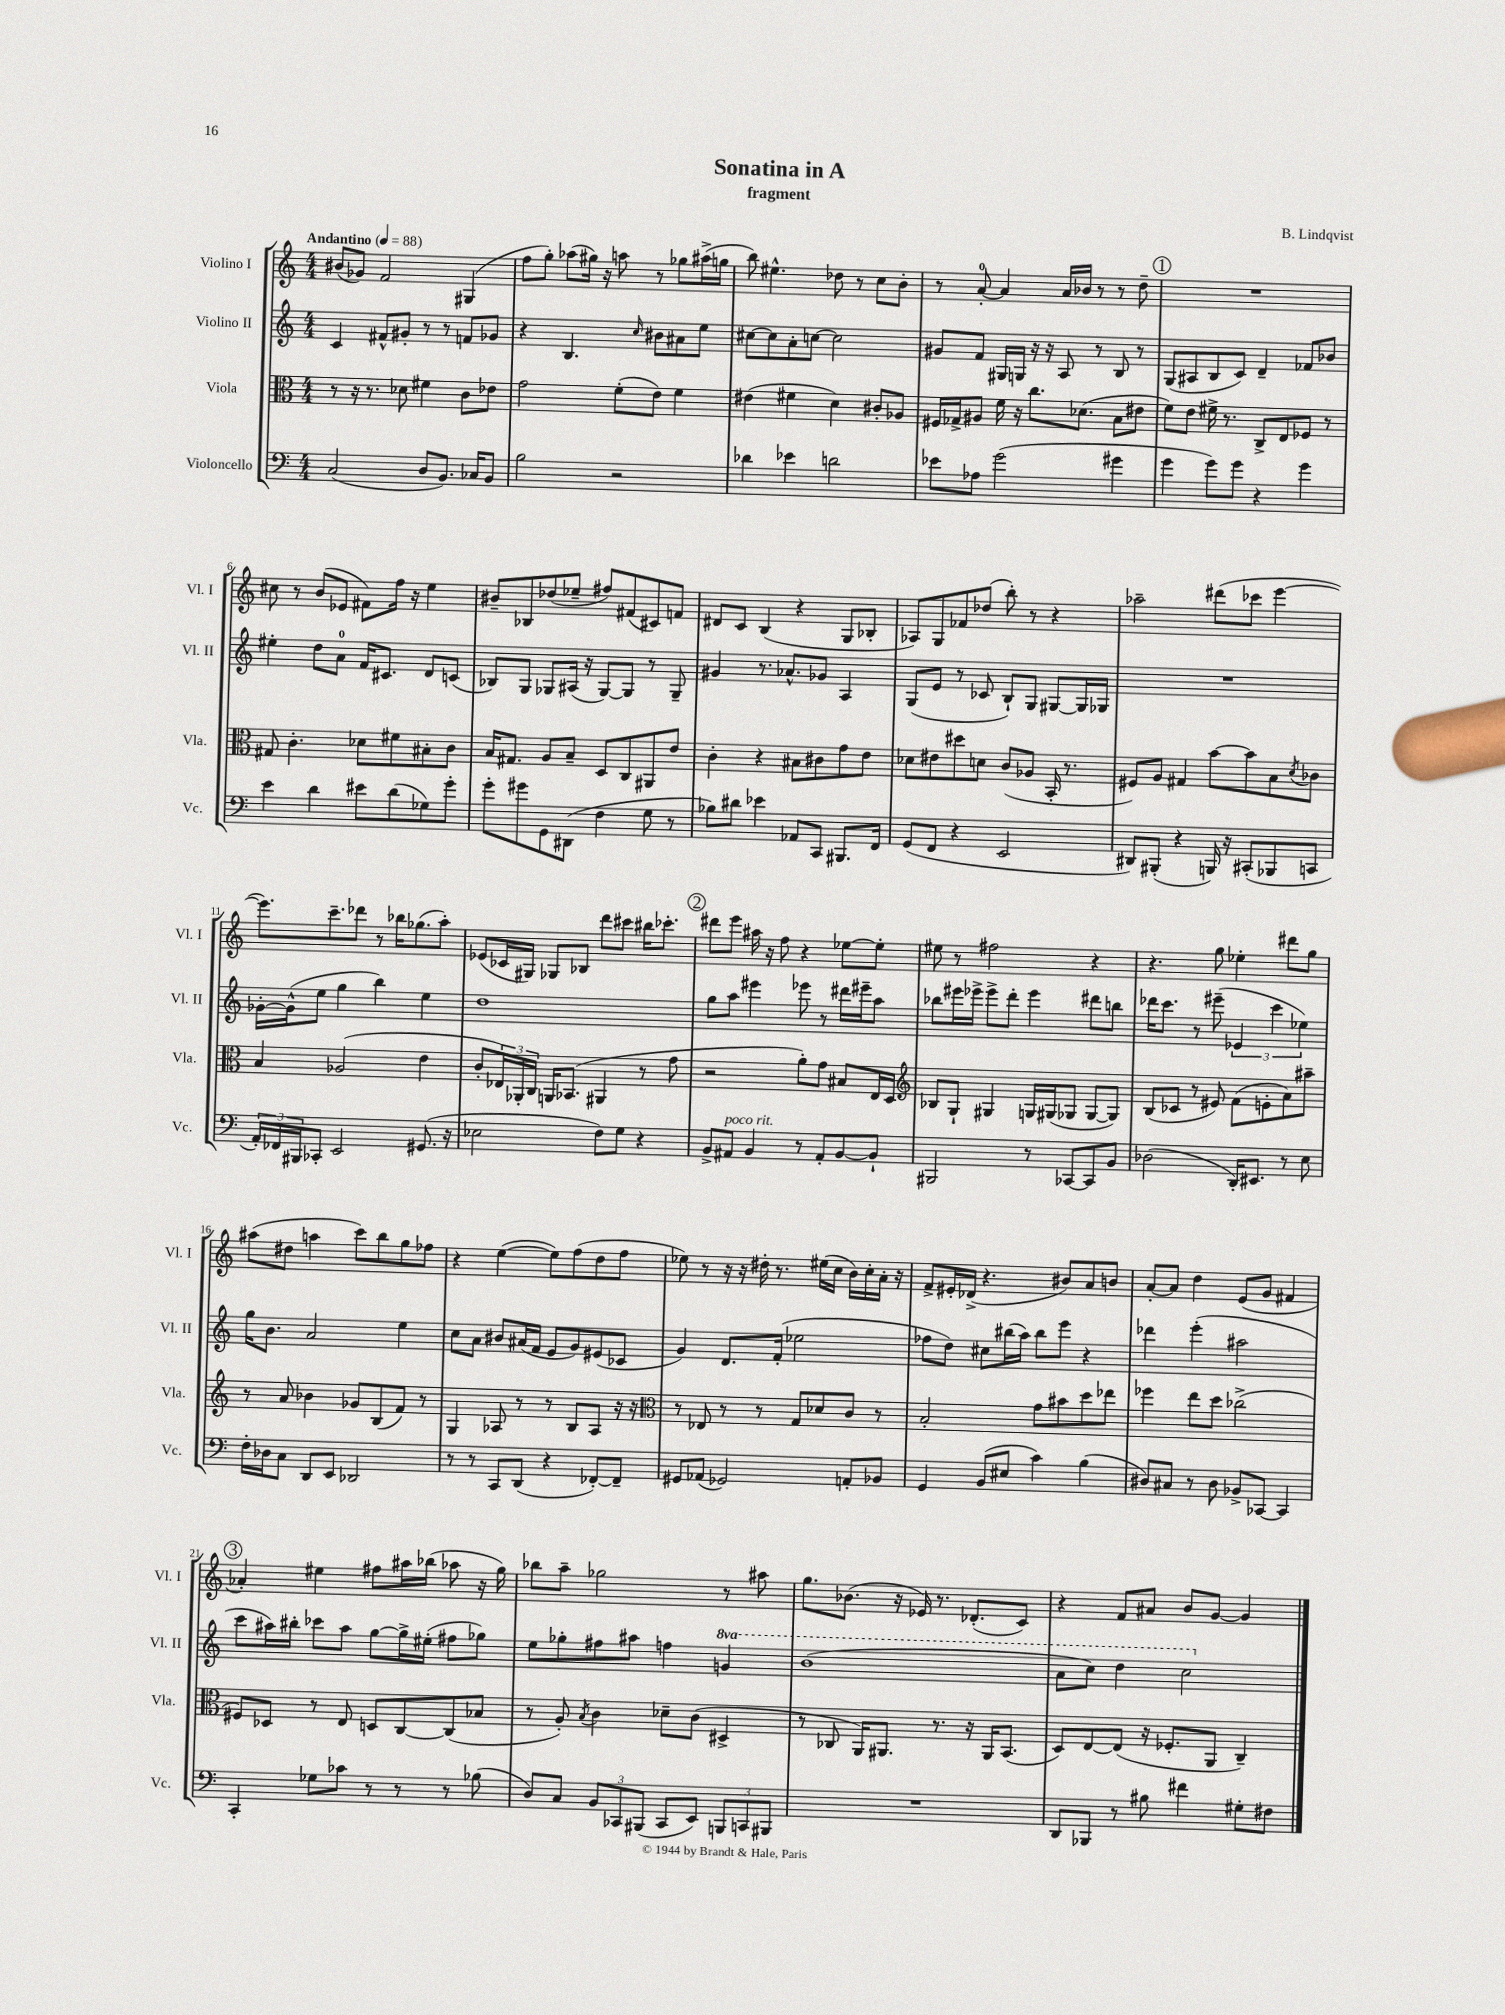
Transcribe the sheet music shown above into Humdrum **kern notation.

**kern	**kern	**kern	**kern
*part4	*part3	*part2	*part1
*staff4	*staff3	*staff2	*staff1
*I"Violoncello	*I"Viola	*I"Violino II	*I"Violino I
*I'Vc.	*I'Vla.	*I'Vl. II	*I'Vl. I
*clefF4	*clefC3	*clefG2	*clefG2
*k[]	*k[]	*k[]	*k[]
*M4/4	*M4/4	*M4/4	*M4/4
*MM88	*MM88	*MM88	*MM88
=1	=1	=1	=1
!	!	!	!LO:TX:a:B:t=Andantino
(2C/	8r	4c/	(8b#X/L
.	16r	.	8g-X/J)
.	8.r	.	.
.	.	8f#X^^/L	2f/
.	8d-X\	8g#X'/J	.
8D/L	4f#X\	8r	.
8.BB/J)	.	8r	.
.	8c\L	8fn/L	(4G#X/
16C-X/KL	.	.	.
8BB/J	8e-X\J	8g-X/J	.
=2	=2	=2	=2
2B\	2g\	4r	8ff\L
.	.	.	8gg'\J)
.	.	4.B/	(8aa-X\L
.	.	.	16gg#X\Jk)
.	.	.	16r
2r	(8f'\L	.	8aan\
.	.	16qqcc/	.
.	8e\J)	8b#X\L	8r
.	4f\	8a#X\	8gg-X\L
.	.	8ee\J	(16aa#X^\L
.	.	.	16ggn\JJ
=3	=3	=3	=3
4d-X\	(4e#X\	[8cc#X\L	8bb\)
.	.	8cc#\]	4.ee#X^^\
4e-X\	4f#X\	8a'\	.
.	.	[8ccn\J	.
2dn\	4d\)	2cc\]	8dd-X\
.	.	.	8r
.	8c#X'/L	.	8cc\L
.	8A-X/J	.	8b'\J
=4	=4	=4	=4
8e-X\L	16F#X/LL	8g#X/L	8r
.	16G-X^/J	.	.
8A-X\J	8A#X/J	8f/J	[8a'/
(2g\	16f\	16G#X/LL	4a/]
.	16r	16Gn/JJ	.
.	8.cc\L	16r	.
.	.	16r	.
.	.	8A/	16a/LL
.	(8.d-X\J	.	16b-X/JJ
.	.	8r	8r
4g#X\	8B\L	8B/	8r
.	8e#X\J	8r	8dd~\
!!LO:REH:place=s1:t=1
=5	=5	=5	=5
4g\	8f\L)	(8G/L	1r
.	8e\J	8A#X/	.
8g\L)	16f#X^\	8B/	.
.	8.r	.	.
8g\J	.	8c/J)	.
4r	8C^/L	4d~/	.
.	8E/	.	.
4g\	8F-X/J	8f-X/L	.
.	8r	8b-X/J	.
!!LO:LB:g=z
=6	=6	=6	=6
4e\	8G#X/	4ee#X'\	8cc#X\
.	4.c'\	.	8r
4d\	.	8dd\L	(8b/L
.	.	8a\J	8e-X/J
8e#X\L	8d-X\L	16f/KL	8f#X\L)
.	.	8.c#X/J	.
(8d\	8f#X\	.	16ff\Jk
.	.	.	16r
8G-X\)	8B#X'\	8d/L	4ee\
8g'\J	8c\J	(8cn/J	.
=7	=7	=7	=7
8g'\L	16B/KL	8B-X/L)	8b#X~/L
.	8.G#X/J	.	.
8g#X\	.	8G/J	8B-X/
8GG\	8A/L	8G-X/L	(8dd-X/
(8DD#X\J	8B~/J	(16A#X/Jk	8ee-X~/J
.	.	16r	.
4F\	8D/L	[8G-/L)	8ff#X/L)
.	8C/	8G-/J]	(8f#X/
8G\	8AA#X/	8r	8c#X/)
8r	8e/J	8G-~/	8fn/J
=8	=8	=8	=8
8B-X\L)	4c'\	4g#X/	8d#X/L
8d#X\J	.	.	8c/J
4e-X\	4r	8.r	(4B/
.	.	8.a-X^^/L	.
8AA-X/L	8B#X\L	.	4r
8CC/J	8c#X\	8g-X/J	.
8.BBB#X/L	8g\	4A/	8G/L
.	8e\J	.	8B-X'/J
16FF/Jk	.	.	.
=9	=9	=9	=9
(8GG/L	8d-X\L	(8G/L	8A-X/L)
8FF/J	8e#X\	8e/J	8G/
4r	8dd#X\	8r	8f-X/
.	8dn\J	8c-X/	(8dd-X/J
2EE/	(8c/L	8B`/L)	8bb'\)
.	8A-X/J	8G/J	8r
.	16BB'/	[8G#X/L	4r
.	8.r	.	.
.	.	16G#/L]	.
.	.	16G-X/JJ	.
=10	=10	=10	=10
8DD#X/L)	8F#X/L)	1r	2aa-X~\
(8BBB#X'/J	8A/J	.	.
4r	4G#X/	.	.
16BBBn/)	[8b\L	.	(8ddd#X\L
16r	.	.	.
(8CC#X'/L	8b\]	.	8ccc-X\J
8BBB-X/	8B\	.	[4eee\
.	8qd/	.	.
8CCn/J	8c-X\J	.	.
!!LO:LB:g=z
=11	=11	=11	=11
24AA'/LL)	4B/	[16g-X'\LL	8.eee\L])
24FF-X/	.	.	.
.	.	(16g-^^\J]	.
24BBB#X/J	.	.	.
8CC-X'/J	.	8ee\J	.
.	.	.	8.ccc~\
2EE/	(2A-X/	4gg\	.
.	.	.	8ddd-X\J
.	.	4bb\)	8r
.	.	.	16bb-X\KL
.	.	.	(8.gg-X\
(8.GG#X/	4e\	4ee\	.
.	.	.	8aa'\J)
16r	.	.	.
=12	=12	=12	=12
2E-X\	8c'/L	1dd	(8e-X/L
.	24E-X/L)	.	16c-X/L
.	24AA-X'/	.	.
.	.	.	16G#X/JJ)
.	24C/JJ	.	.
.	16AAn/KL	.	8G-X/L
.	(8.BB-X/J	.	.
.	.	.	8B-X/J
8F\L)	4AA#X/	.	8ddd\L
8G\J	.	.	8ccc#X\J
4r	8r	.	16bb#X\KL
.	.	.	8.ccc-X'\J
.	8g\	.	.
!!LO:REH:place=s1:t=2
=13	=13	=13	=13
8BB^/L	2r	8gg\L	8ddd#X\L
!LO:TX:a:i:t=poco rit.	!	!	!
8AA#X/J	.	8aa\J	8eee\J
4BB/	.	4eee#X\	16aa#X\
.	.	.	16r
.	.	.	8ff\
8r	8a'\L)	8eee-X\	4r
8AA#'/L	8g\J	8r	.
[8BB/	8B#X/L	16ddd#X\LL	[8ee-X\L
.	.	16eee#X~\J	.
8BB`/J]	16E/L	8aa\J	8ee-'\J]
.	16D/JJ	.	.
=14	=14	=14	=14
*	*clefG2	*	*
2BBB#X/	8B-X/L	8bb-X\L	8ee#X\
.	8G`/J	16eee#X\L	8r
.	.	16eee-X^\JJ	.
.	4G#X/	8eee-^\L	2ff#X\
.	.	8ddd'\J	.
8r	16Gn/LL	4eee-\	.
.	(16G#X/J	.	.
[8CC-X/L	8G-X/J	.	.
8CC-/]	[8G-/L	8ddd#X\L	4r
8BB/J	8G-/J])	8bbn\J	.
=15	=15	=15	=15
(2D-X\	(8B/L	16ddd-X\KL	4.r
.	.	8.ccc\J	.
.	8c-X/J	.	.
.	8r	8r	.
.	8e#X/)	(8eee#X~\	8gg\
16DD'/KL)	(8f\L	6e-X/	4ee-X'\
8.EE#X/J	.	.	.
.	8en'\	.	.
.	.	6ccc\	.
8r	8a\)	.	8ddd#X\L
.	.	6ee-X\)	.
8E\	8aa#X~\J	.	8gg\J
!!LO:LB:g=z
=16	=16	=16	=16
16F'\LL	8r	16gg\KL	(8aa#X\L
16D-X\J	.	8.b\J	.
8C\J	8a/	.	8dd#X\J
8DD/L	4b-X\	2a/	4aan\
8EE/J	.	.	.
2DD-X/	8g-X/L	.	8ccc\L)
.	(8B/	.	8bb\
.	8f/J)	4ee\	8gg\
.	8r	.	8ff-X\J
=17	=17	=17	=17
8r	4G/	8cc\L	4r
8r	.	8a\J	.
8CC/L	8A-X/	8b#X/L	([4ee\
(8DD/J	8r	(16a#X/L	.
.	.	16f/JJ	.
4r	8r	8e/L	8ee\L])
.	8B/L	8g/)	(8ff\
[8FF-X'/L)	8A-/J	(8e#X/	8dd\
8FF-~/J]	16r	8c-X/J	8ff\J
.	16r	.	.
=18	=18	=18	=18
*	*clefC3	*	*
8GG#X/L	8r	4g/)	8ee-X\)
(8AA-X/J	8E-X/	.	8r
2GG-X/)	8r	8.d/L	16r
.	.	.	16r
.	8r	.	16dd#X'\
.	.	(16f'/Jk	8.r
.	8G/L	2ee-X\	.
.	8d-X/	.	(16ee#X\LL
.	.	.	16cc\JJ
8AAn'/L	8c/J	.	16b\LL)
.	.	.	16cc'\
8BB-X/J	8r	.	16a'\JJ
.	.	.	16r
=19	=19	=19	=19
4GG/	2B'/	8ff-X\L	8f^/L
.	.	8dd\J)	16e#X'/L
.	.	.	(16d-X^/JJ
(8BB/L	.	8cc#X\L	4.r
8E#X/J	.	(16bb#X\L	.
.	.	16aa\JJ)	.
4c\)	8g\L	8bb#\L	.
.	8b#X\	8eee\J	8b#X/L)
(4B\	8dd\	4r	8a/
.	8ee-X\J	.	8bn/J
=20	=20	=20	=20
8D#X/L)	4ff-X\	4ddd-X\	[8a'/L
8C#X/J	.	.	8a/J]
8r	8ee\L	(4eee'\	4dd\
8D#\	8dd\J	.	.
8BB-X^/L	(2cc-X^\	2aa#X\	(8e/L
[8CC-X/J	.	.	8g/J
4CC-/]	.	.	4f#X/
!!LO:LB:g=z
!!LO:REH:place=s1:t=3
=21	=21	=21	=21
4CC'/	8F#X/L)	8ccc\L	4a-X'/)
.	8D-X/J	16aa#X\L)	.
.	.	16bb#X'\JJ	.
8G-X\L	8r	8ccc-X\L	4ee#X\
8c-X\J	8E/	8aa#\J	.
8r	8Dn/L	[8gg\L	8ff#X\L
8r	[8C/	16gg^\L]	16aa#X\L
.	.	(16ee#X'\JJ	(16bb-X\JJ
8r	(8C/]	8ff#X\L	8aa-X\
(8B-X\	8B-X/J	8gg-X\J)	16r
.	.	.	16gg\)
=22	=22	=22	=22
8D/L)	8r	8ee\L	8bb-X\L
8C/J	8A'/)	8gg-X'\	8aa~\J
.	8qB/	.	.
12BB/L	4c\	8ff#X\	2gg-X\
12CC-X/	.	.	.
.	.	8aa#X\J	.
(12BBB#X/J	.	.	.
8CC-/L	8d-X~\L	4ffn\	.
8EE/J)	(8c\J	.	.
*	*	*8va	*
12BBBn/L	4D#X^/	4ggn/	8r
12CCn/	.	.	.
.	.	.	8aa#X\
12BBB#X/J	.	.	.
=23	=23	=23	=23
1r	8r	(1bb	8.gg\L
.	8C-X/	.	.
.	.	.	(8.b-X\J
.	16AA/KL)	.	.
.	8.AA#X/J	.	.
.	.	.	16r
.	.	.	16e-X/)
.	8.r	.	8.r
.	16r	.	(8.d-X'/L
.	16AA#/KL	.	.
.	(8.BB/J	.	.
.	.	.	8c/J)
=24	=24	=24	=24
8DD/L	8D/L)	8aa\L	4r
8BBB-X/J	[8E/	8ccc\J)	.
8r	(8E/J]	4ddd\	8f/L
8B#X\	16r	.	8a#X/J
.	8.F-X'/L	.	.
4f#X\	.	2ccc\	8b/L
.	8AA/J	.	[8g/J
8G#X'\L	4C~/)	.	4g/]
8F#X\J	.	.	.
*	*	*X8va	*
==	==	==	==
*-	*-	*-	*-
